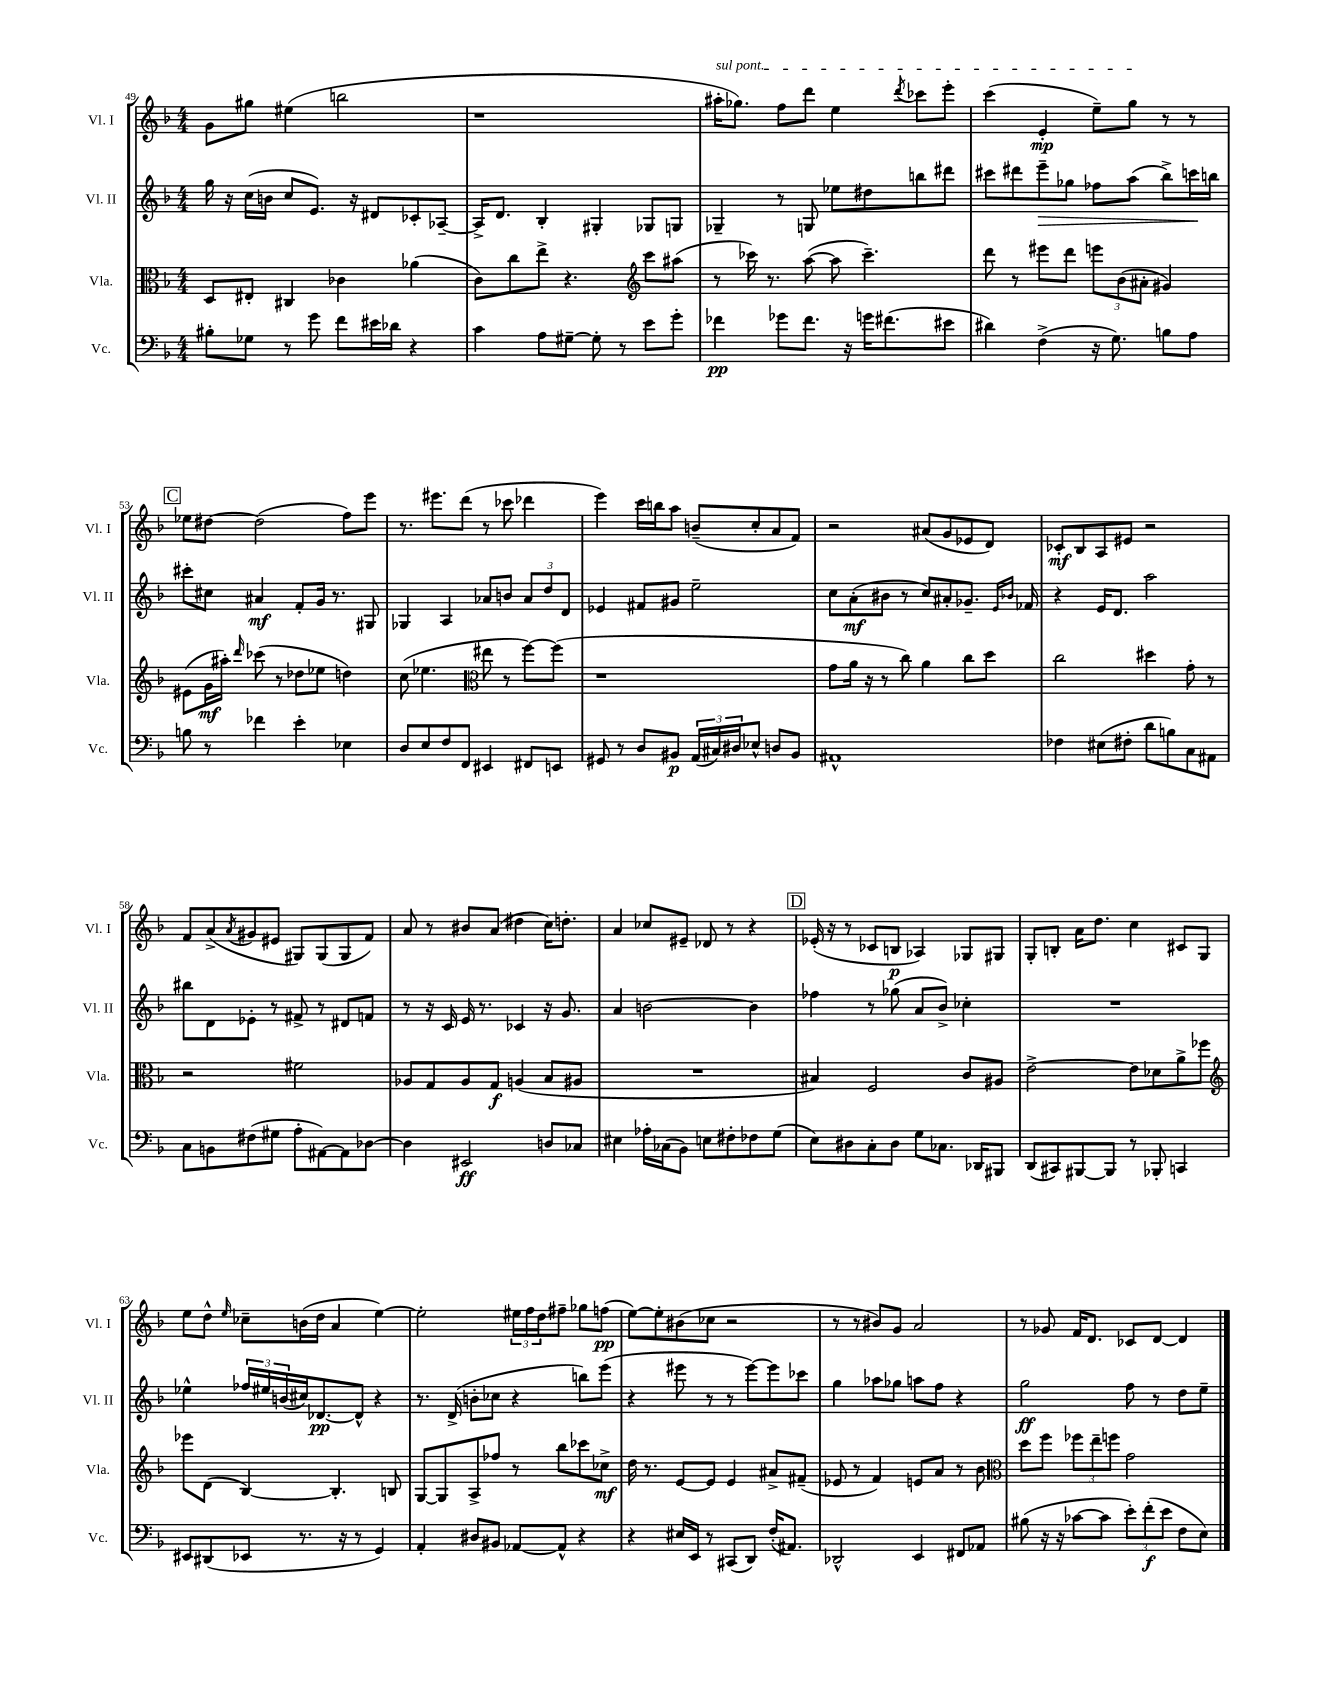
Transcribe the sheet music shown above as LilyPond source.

<<
\new StaffGroup <<
\new Staff = "s0" \with { instrumentName = "Vl. I" shortInstrumentName = "Vl. I" } {
    \clef treble \key f \major \numericTimeSignature \time 4/4
    g'8 gis''8 eis''4( b''2 |
    r1 |
    \once \override TextSpanner.bound-details.left.text = \markup { \italic "sul pont." } ais''16-.\startTextSpan ges''8.) f''8 d'''8 e''4 \acciaccatura { d'''8 } ces'''8 e'''8-. |
    c'''4( e'4-.\mp e''8--) g''8\stopTextSpan r8 r8 |
    \mark \markup { \box "C" } ees''8 dis''8~ dis''2( f''8) e'''8 |
    r8. eis'''8. d'''8( r8 ces'''8 des'''4 |
    e'''4) c'''16 b''16 a''8 b'8--( c''8-. a'8 f'8) |
    r2 ais'8( g'8 ees'8 d'8) |
    ces'8-.\mf bes8 a8 eis'8 r2 |
    f'8 a'8->( \acciaccatura { a'8 } gis'8 eis'8 gis8) gis8( gis8 f'8) |
    a'8 r8 bis'8 a'8( dis''4 c''16) d''8.-. |
    a'4 ces''8 eis'8-- des'8 r8 r4 |
    \mark \markup { \box "D" } ees'16-.( r16 r8 ces'8 b8\p aes4) ges8 gis8 |
    g8-. b8-. a'16 d''8. c''4 cis'8 g8 |
    e''8 d''8-^ \grace { e''16 } ces''8-- b'16( d''16 a'4 e''4~) |
    e''2-. \tuplet 3/2 { eis''16 f''16 d''16 } fis''8-- ges''8 f''8\pp( |
    e''8~) e''8-. bis'8( ces''8 r2 |
    r8 r8 bis'8) g'8 a'2 |
    r8 ges'8 f'16 d'8. ces'8 d'8~ d'4 \bar "|." |
}
\new Staff = "s1" \with { instrumentName = "Vl. II" shortInstrumentName = "Vl. II" } {
    \clef treble \key f \major \numericTimeSignature \time 4/4
    g''16 r16 c''16( b'16 c''8 e'8.) r16 dis'8 ces'8-. aes8~-- |
    aes16-> d'8. bes4-. gis4-. ges8 g8 |
    ges4-- r8 g8 ees''8 dis''8 b''8 dis'''8 |
    cis'''8 dis'''8 e'''8--\> ges''8 fes''8 a''8( bes''8->) c'''16\! b''16 |
    \mark \markup { \box "C" } cis'''8-. cis''8 ais'4\mf f'8-. g'16 r8. gis8 |
    ges4 a4 aes'8 b'8 \tuplet 3/2 { aes'8 d''8 d'8 } |
    ees'4 fis'8 gis'8 e''2-- |
    c''8 a'8-.\mf( bis'8 r8 c''8) ais'8-. ges'8.-- \grace { e'16 bes'16 } fes'16 |
    r4 e'16 d'8. a''2 |
    bis''8 d'8 ees'8-. r8 fis'8-> r8 dis'8 f'8 |
    r8 r16 c'16 e'16 r8. ces'4 r16 g'8. |
    a'4 b'2~ b'4 |
    \mark \markup { \box "D" } fes''4 r8 ges''8( a'8 bes'8->) ces''4-. |
    R1 |
    ees''4-^ \tuplet 3/2 { fes''16 eis''16 b'16( } cis''16) des'8.~\pp des'8-^ r4 |
    r8. d'16->( b'8-. ces''8 r4 b''8) e'''8( |
    r4 eis'''8 r8 r8 eis'''8~) eis'''8 ces'''8 |
    g''4 aes''8 ges''8 a''8 f''8 r4 |
    g''2\ff f''8 r8 d''8 e''8-- \bar "|." |
}
\new Staff = "s2" \with { instrumentName = "Vla." shortInstrumentName = "Vla." } {
    \clef alto \key f \major \numericTimeSignature \time 4/4
    d8 eis8-. cis4 ces'4 aes'4( |
    c'8) c''8 e''8-> r4. \clef treble c'''8 ais''8( |
    r8 ces'''16) r8. a''8~( a''8 ces'''4.--) |
    d'''8 r8 eis'''8 d'''8 \tuplet 3/2 { e'''8 bes'8( ais'8-. } gis'4) |
    \mark \markup { \box "C" } eis'8( g'16\mf ais''16-.) \grace { d'''16 } ces'''8( r8 des''8 ees''8 d''4) |
    c''8( ees''4. \clef alto eis''8 r8 f''8~) f''8( |
    r1 |
    g'8 a'16 r16 r8 c''8) a'4 c''8 d''8 |
    c''2 dis''4 g'8-. r8 |
    r2 fis'2 |
    aes8 g8 aes8 g8\f a4( bes8 ais8 |
    R1 |
    \mark \markup { \box "D" } bis4) f2 c'8 ais8 |
    e'2~-> e'8 des'8 a'8-> fes''8 |
    \clef treble ees'''8 d'8( bes4~) bes4.-. b8 |
    g8~ g8 a8-> fes''8 r8 bes''8 ces'''8 ces''8->\mf |
    d''16 r8. e'8~ e'8 e'4 ais'8-> fis'8--( |
    ees'8 r8 f'4) e'8 a'8 r8 bes'8 |
    \clef alto d''8 f''8 \tuplet 3/2 { fes''8 e''8-- f''8 } g'2 \bar "|." |
}
\new Staff = "s3" \with { instrumentName = "Vc." shortInstrumentName = "Vc." } {
    \clef bass \key f \major \numericTimeSignature \time 4/4
    bis8-. ges8 r8 g'8 f'8 eis'16 des'16 r4 |
    c'4 a8 gis8~-- gis8-. r8 e'8 g'8-. |
    fes'4\pp ges'8 fes'8. r16 g'16 fis'8.( eis'8 |
    dis'4) f4->( r16 g8.) b8 a8 |
    \mark \markup { \box "C" } b8 r8 fes'4 e'4-. ees4 |
    d8 e8 f8 f,8 eis,4 fis,8 e,8 |
    gis,8 r8 d8 bis,8\p \tuplet 3/2 { a,16( cis16) dis16 } ees8-^ d8 bis,8 |
    ais,1-^ |
    fes4 eis8( fis8-. d'8 b8) c8 ais,8 |
    c8 b,8 fis8( gis8 a8-. ais,8~) ais,8 des8~ |
    des4 eis,2\ff d8 ces8 |
    eis4 aes16-. ces16( bes,8) e8 fis8-. fes8 g8( |
    \mark \markup { \box "D" } e8) dis8 c8-. dis8 g8 ces8. des,16 bis,,8 |
    d,8( cis,8) bis,,8~ bis,,8 r8 bes,,8-. c,4 |
    eis,8 dis,8( ees,8 r8. r16 r8 g,4) |
    a,4-. dis8 bis,8 aes,8~ aes,8-^ r4 |
    r4 eis16 e,16 r8 cis,8( d,8) f16-.( ais,8.) |
    des,2-^ e,4 fis,8 aes,8 |
    bis8( r16 r16 ces'8~ ces'8 \tuplet 3/2 { e'8-.) f'8-.\f( e'8 } f8 e8) \bar "|." |
}
>>
>>
\layout { \context { \Score currentBarNumber = #49 } }
